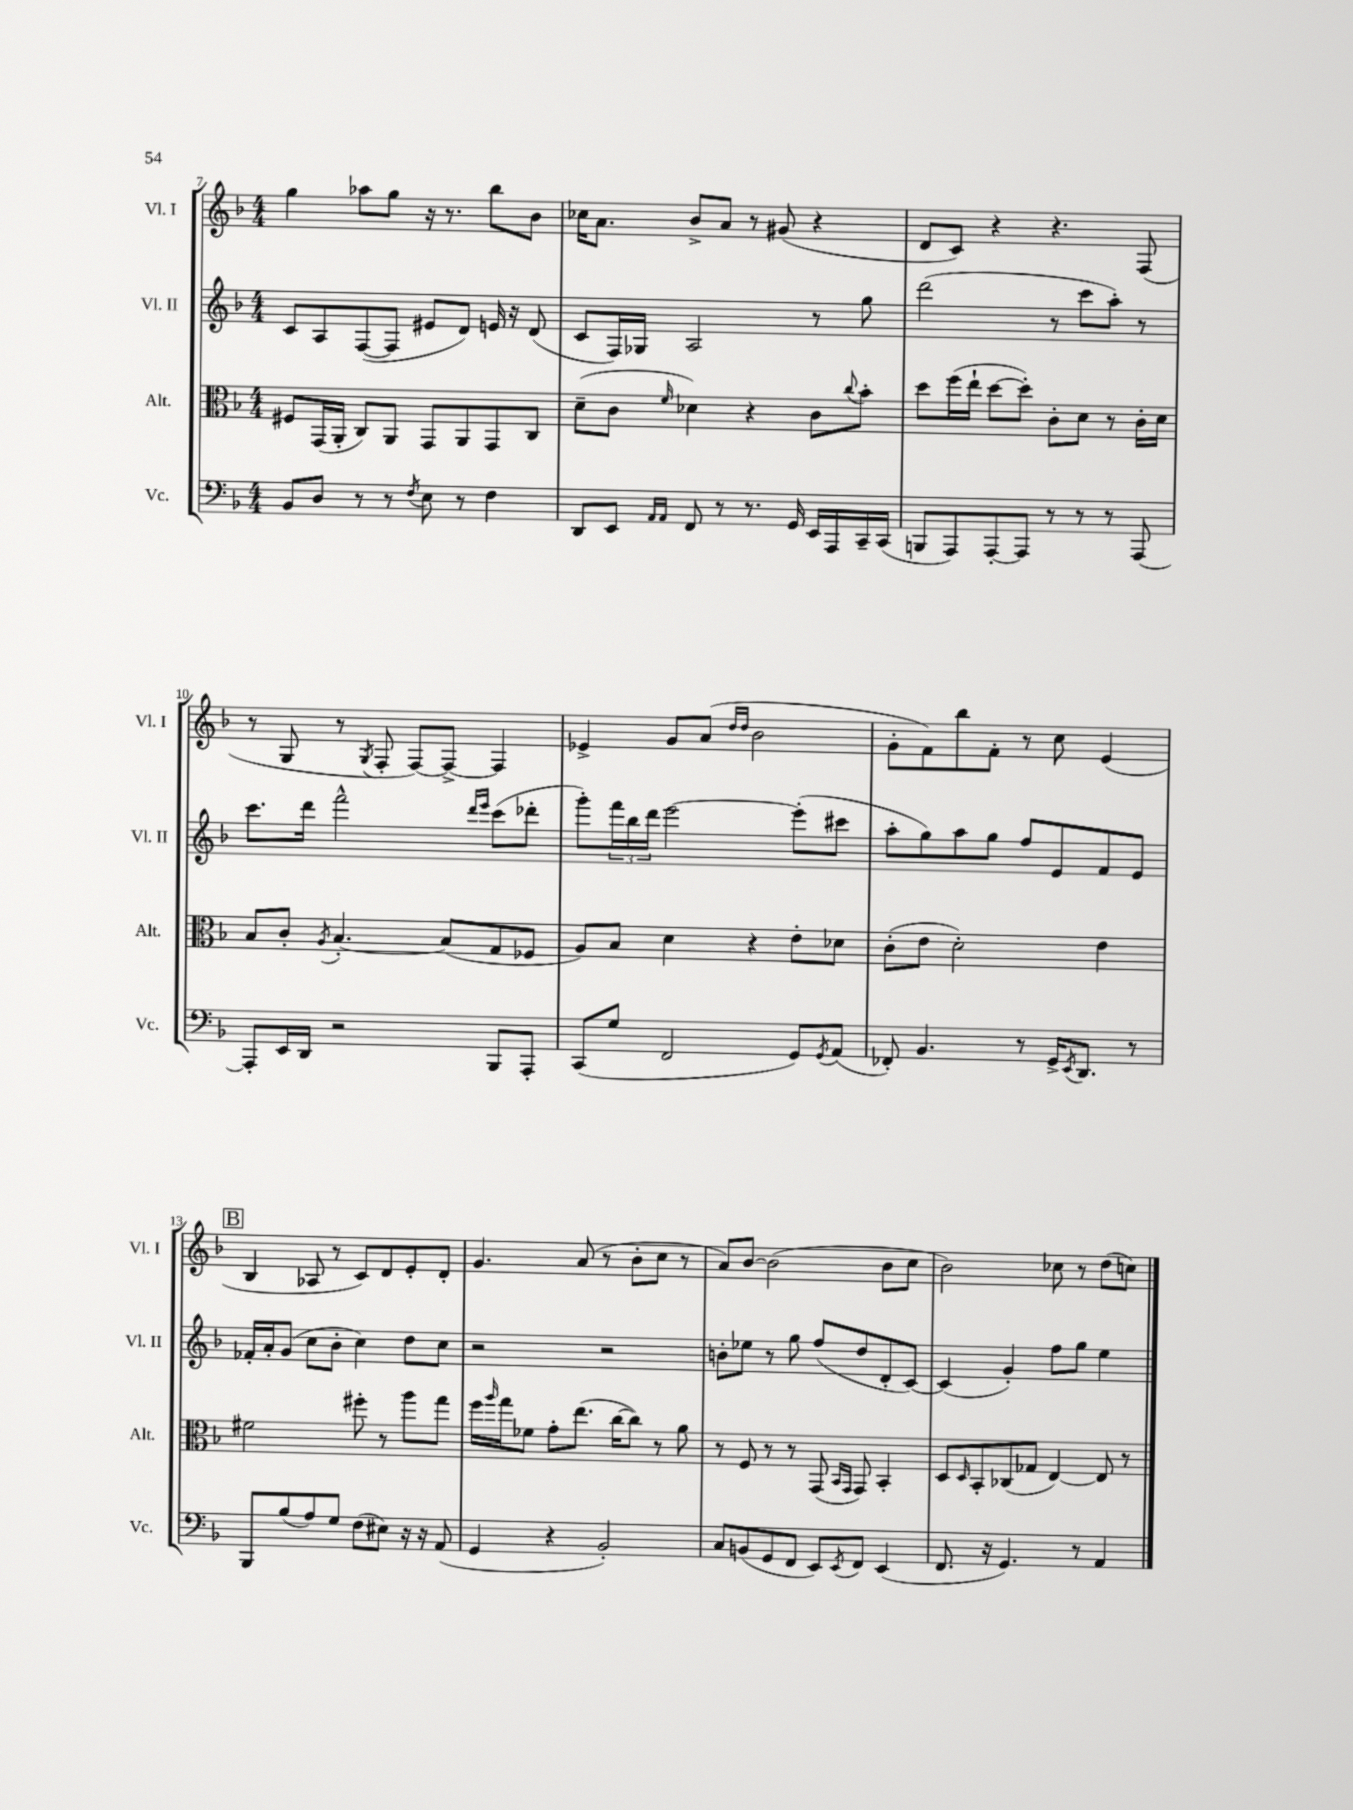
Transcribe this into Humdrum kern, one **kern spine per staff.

**kern	**kern	**kern	**kern
*part4	*part3	*part2	*part1
*staff4	*staff3	*staff2	*staff1
*I"Vc.	*I"Alt.	*I"Vl. II	*I"Vl. I
*I'Vc.	*I'Alt.	*I'Vl. II	*I'Vl. I
*clefF4	*clefC3	*clefG2	*clefG2
*k[b-]	*k[b-]	*k[b-]	*k[b-]
*M4/4	*M4/4	*M4/4	*M4/4
=7	=7	=7	=7
8BB-/L	8F#X/L	8c/L	4gg\
8D/J	(16GG/L	8A/	.
.	16AA'/JJ	.	.
8r	8C/L)	([8F/	8aa-X\L
8r	8AA/J	8F/J]	8gg\J
8qF/	.	.	.
8E\	8GG/L	8e#X/L	16r
.	.	.	8.r
8r	8AA/	8d/J)	.
4F\	8GG/	16en/	8bb-\L
.	.	16r	.
.	8C/J	(8d/	8b-\J
=8	=8	=8	=8
8DD/L	(8d~\L	8c/L	16cc-X\KL
.	.	.	8.a\J
8EE/J	8c\J	16F/L)	.
.	.	16G-X/JJ	.
16qqAA/LL	.	.	.
16qqAA/JJ	16qqf/	.	.
8FF/	4d-X\)	2A/	8b-^/L
8r	.	.	8a/J
8.r	4r	.	8r
.	.	.	(8g#X/
16GG/	.	.	.
16EE/LL	8c\L	8r	4r
16AAA/	.	.	.
.	8qqcc/	.	.
16CC~/	8b-'\J	8gg\	.
(16CC/JJ	.	.	.
=9	=9	=9	=9
8BBBn/L	8dd\L	(2ddd\	8d/L
8AAA/)	(16ff\L	.	8c/J)
.	16ee`\JJ	.	.
[8AAA'/	[8dd\L	.	4r
8AAA/J]	8dd'\J])	.	.
8r	8c'\L	8r	4.r
8r	8d\J	8ccc\L	.
8r	8r	8aa'\J)	.
[8AAA/	16c'\LL	8r	(8F/
.	16d\JJ	.	.
!!LO:LB:g=z
=10	=10	=10	=10
8AAA'/L]	8B-/L	8.ccc\L	8r
16EE/L	8c'/J	.	8G/
16DD/JJ	.	16ddd\Jk	.
.	8qA/	.	.
2r	[4.B-'/	2fff^^\	8r
.	.	.	8qG/
.	.	.	8F'/
.	.	.	[8F/L)
.	(8B-/L]	.	8F^/J_
.	.	16qqddd/LL	.
.	.	16qqeee/JJ	.
8BBB-/L	8G/	(8ccc\L	4F/]
8AAA'/J	8F-X/J	8ddd-X'\J	.
=11	=11	=11	=11
(8CC/L	8A/L)	8ggg'\L)	4e-X^/
8G/J	8B-/J	24fff\L	.
.	.	24bb-\	.
.	.	24ddd\JJ	.
2FF/	4d\	[2eee\	8g/L
.	.	.	(8a/J
.	.	.	16qqdd/LL
.	.	.	16qqdd/JJ
.	4r	.	2b-\
8GG/L)	8e'\L	(8eee'\L]	.
8qGG/	.	.	.
(8AA/J	8d-X\J	8ccc#X\J	.
=12	=12	=12	=12
8FF-X'/)	(8c'\L	8aa'\L	8g'\L
4.BB-/	8e\J	8gg\)	8f\)
.	2d'\)	8aa\	8bb-\
.	.	8gg\J	8f'\J
8r	.	8ff/L	8r
16GG^/KL	.	8e/	8cc\
8qEE/	.	.	.
8.DD/J	.	.	.
.	4e\	8f/	(4e/
8r	.	8e/J	.
!!LO:LB:g=z
!!LO:REH:place=s1:t=B
=13	=13	=13	=13
8BBB-/L	2f#X\	16f-X'/LL	4B-/
.	.	16a'/J	.
(8B-/	.	(8g/J	.
8A/)	.	8cc\L	8A-X/
8G/J	.	8b-'\J	8r
(8F\L	8ff#X'\	4cc\)	8c/L)
8E#X\J)	8r	.	8d/
16r	8aa\L	8dd\L	8e'/
16r	.	.	.
(8AA/	8gg\J	8cc\J	8d'/J
=14	=14	=14	=14
4GG/	16ff\LL	2r	4.g/
.	16qqaa/	.	.
.	16gg\J	.	.
.	8f-X\J	.	.
4r	8g'\L	.	.
.	(8.ee\J	.	(8a/
2BB-'/)	.	2r	8r
.	[16cc\KL	.	.
.	8cc\J])	.	8b-'\L
.	8r	.	8cc\J
.	8a\	.	8r
=15	=15	=15	=15
8C/L	8r	8bn'\L	8a/L)
(8BBn/	8F/	8ee-X\J	[8b-/J
8GG/	8r	8r	(2b-\]
8FF/J	8r	8gg\	.
8EE/L)	(8GG/	(8ff/L	.
.	16qqBB-/LL	.	.
8qEE/	16qqGG/JJ	.	.
8FF/J	8GG/)	8dd/	.
(4EE/	4BB-'/	8d'/	8b-\L
.	.	[8c/J)	8cc\J
=16	=16	=16	=16
8.FF/	8D/L	(4c/]	2b-\)
.	16qqD/	.	.
.	8BB-'/	.	.
16r	.	.	.
4.GG/)	(8C-X/	4g'/)	.
.	8G-X/J	.	.
.	[4E/)	8ff\L	8cc-X\
8r	.	8gg\J	8r
4AA/	8E/]	4ee\	(8dd\L
.	8r	.	8ccn\J)
==	==	==	==
*-	*-	*-	*-
